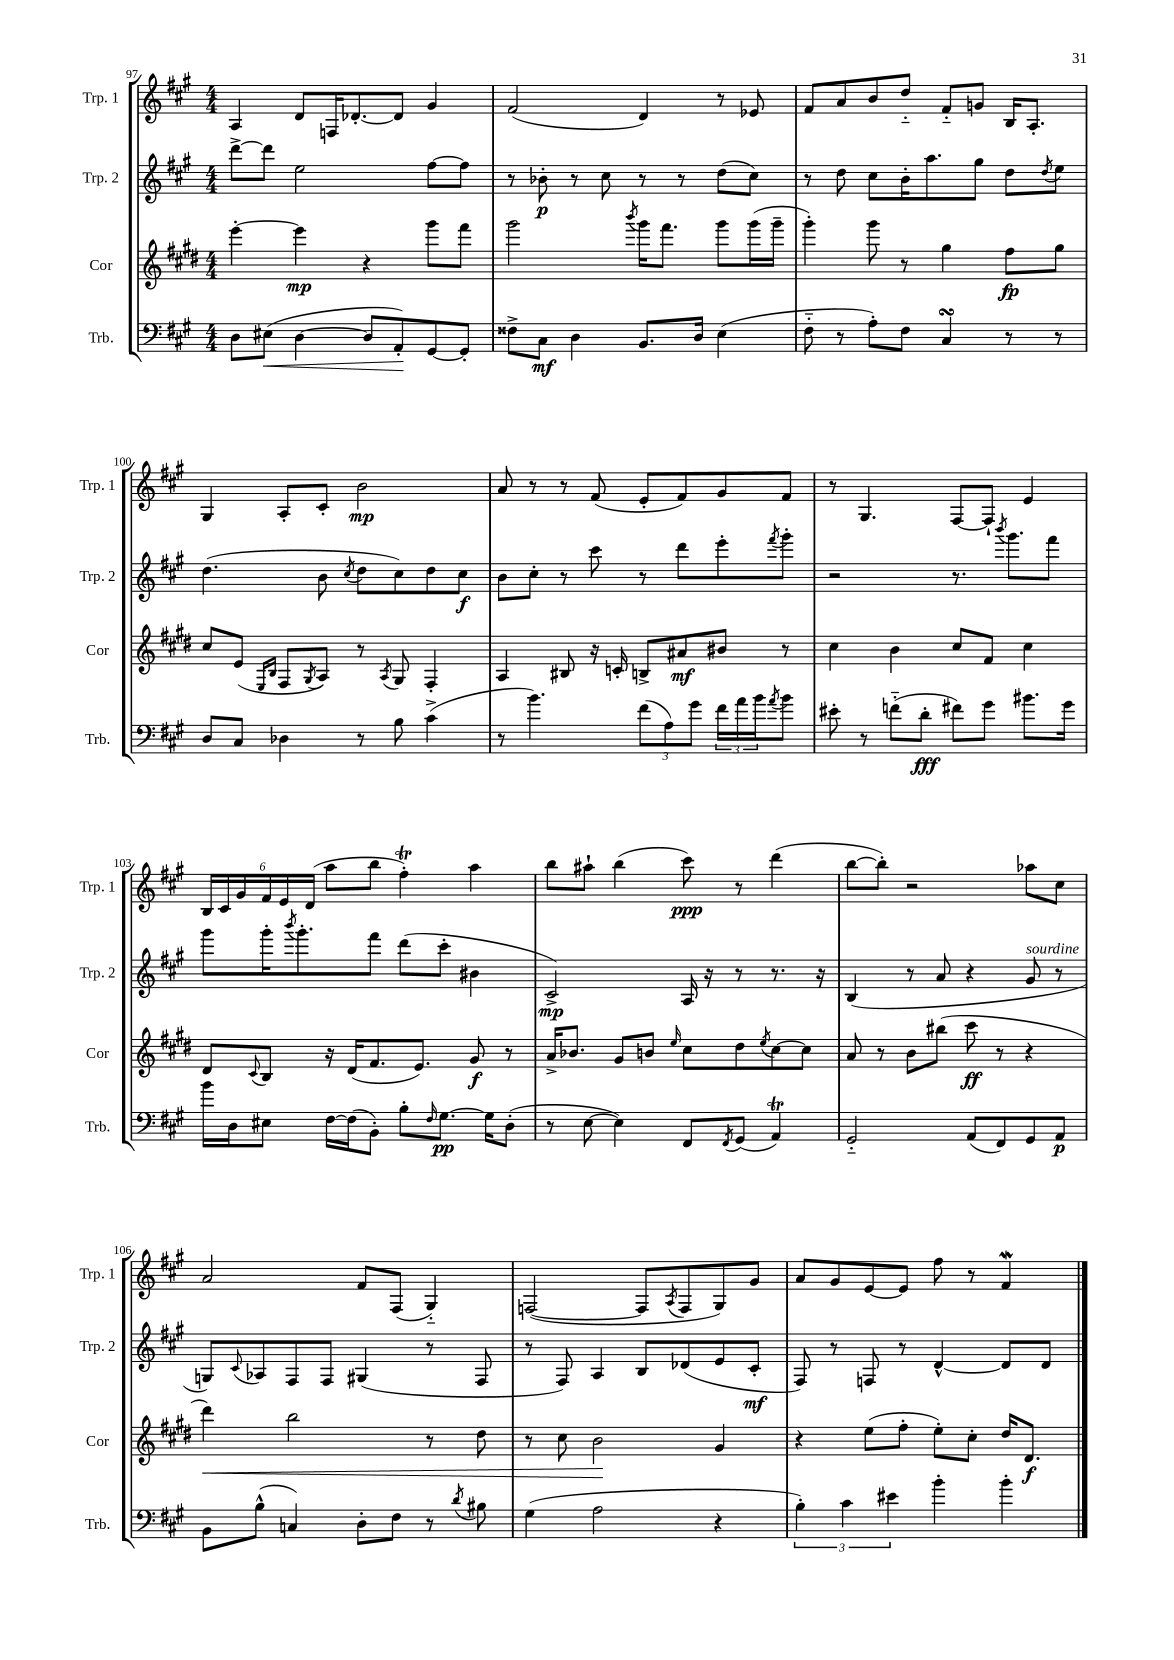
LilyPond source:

<<
\new StaffGroup <<
\new Staff = "s0" \with { instrumentName = "Trp. 1" shortInstrumentName = "Trp. 1" } {
    \clef treble \key a \major \numericTimeSignature \time 4/4
    a4 d'8 f16 des'8.~-. des'8 gis'4 |
    fis'2( d'4) r8 ees'8 |
    fis'8 a'8 b'8 d''8-_ fis'8-_ g'8 b16 a8.-. |
    gis4 a8-. cis'8-. b'2\mp |
    a'8 r8 r8 fis'8( e'8-. fis'8) gis'8 fis'8 |
    r8 gis4. fis8~ fis8-! e'4 |
    \tuplet 6/4 { b16 cis'16 gis'16 fis'16 e'16 d'16( } a''8 b''8 fis''4-.\trill) a''4 |
    b''8 ais''8-! b''4( cis'''8\ppp) r8 d'''4( |
    b''8~ b''8-.) r2 aes''8 cis''8 |
    a'2 fis'8 fis8( gis4-_) |
    f2~( f8 \acciaccatura { a8 } f8 gis8) gis'8 |
    a'8 gis'8 e'8~ e'8 fis''8 r8 fis'4\mordent \bar "|." |
}
\new Staff = "s1" \with { instrumentName = "Trp. 2" shortInstrumentName = "Trp. 2" } {
    \clef treble \key a \major \numericTimeSignature \time 4/4
    d'''8~-> d'''8 e''2 fis''8~ fis''8 |
    r8 bes'8-.\p r8 cis''8 r8 r8 d''8( cis''8) |
    r8 d''8 cis''8 b'16-. a''8. gis''8 d''8 \acciaccatura { d''8 } e''8 |
    d''4.( b'8 \acciaccatura { cis''8 } d''8 cis''8) d''8 cis''8\f |
    b'8 cis''8-. r8 cis'''8 r8 d'''8 e'''8-. \acciaccatura { fis'''8 } gis'''8-. |
    r2 r8. \acciaccatura { b'''8 } gis'''8. fis'''8 |
    gis'''8 gis'''16-. \acciaccatura { b'''8 } gis'''8.-. fis'''8 d'''8( cis'''8-. bis'4 |
    cis'2->\mp) a16 r16 r8 r8. r16 |
    b4( r8 a'8 r4 gis'8^\markup { \italic "sourdine" } r8 |
    g8) \appoggiatura { cis'8 } aes8 fis8 fis8 gis4( r8 fis8 |
    r8 fis8) a4 b8 des'8( e'8 cis'8-.\mf |
    fis8) r8 f8 r8 d'4~-^ d'8 d'8 \bar "|." |
}
\new Staff = "s2" \with { instrumentName = "Cor" shortInstrumentName = "Cor" } {
    \clef treble \key e \major \numericTimeSignature \time 4/4
    e'''4~-. e'''4\mp r4 gis'''8 fis'''8 |
    gis'''2 \acciaccatura { b'''8 } gis'''16 fis'''8. gis'''8 gis'''16( gis'''16-- |
    gis'''4-.) gis'''8 r8 gis''4 fis''8\fp gis''8 |
    cis''8 e'8( \grace { e16 b16 } fis8 \acciaccatura { gis8 } a8) r8 \acciaccatura { a8 } gis8 fis4-. |
    a4 bis8 r16 c'16-. b8-> ais'8\mf bis'8 r8 |
    cis''4 b'4 cis''8 fis'8 cis''4 |
    dis'8 \appoggiatura { cis'8 } b8 r16 dis'16( fis'8. e'8.) gis'8\f r8 |
    a'16-> bes'8. gis'8 b'8 \grace { e''16 } cis''8 dis''8 \acciaccatura { e''8 } cis''8~ cis''8 |
    a'8 r8 b'8 bis''8( cis'''8\ff r8 r4 |
    dis'''4\<) b''2 r8 dis''8 |
    r8 cis''8 b'2\! gis'4 |
    r4 e''8( fis''8-. e''8-.) cis''8-. dis''16 dis'8.\f \bar "|." |
}
\new Staff = "s3" \with { instrumentName = "Trb." shortInstrumentName = "Trb." } {
    \clef bass \key a \major \numericTimeSignature \time 4/4
    d8 eis8\<( d4~ d8 a,8-.\!) gis,8~ gis,8-. |
    fisis8-> cis8\mf d4 b,8. d16 e4( |
    fis8-_ r8 a8-.) fis8 cis4\turn r8 r8 |
    d8 cis8 des4 r8 b8 cis'4->( |
    r8 b'4.) \tuplet 3/2 { fis'8( a8) gis'8 } \tuplet 3/2 { fis'16 a'16 b'16 } \acciaccatura { a'8 } b'8 |
    eis'8-. r8 f'8-_( d'8-.\fff fis'8) gis'8 bis'8. gis'16 |
    b'16 d16 eis8 fis16~ fis16( b,8-.) b8-. \grace { fis16 } gis8.~\pp gis16 d8-.( |
    r8 e8~ e4) fis,8 \acciaccatura { fis,8 } gis,8( a,4\trill) |
    gis,2-_ a,8( fis,8) gis,8 a,8\p |
    b,8 b8-^( c4) d8-. fis8 r8 \acciaccatura { d'8 } bis8 |
    gis4( a2 r4 |
    \tuplet 3/2 { b4-.) cis'4 eis'4 } b'4-. b'4-. \bar "|." |
}
>>
>>
\layout { \context { \Score currentBarNumber = #97 } }
